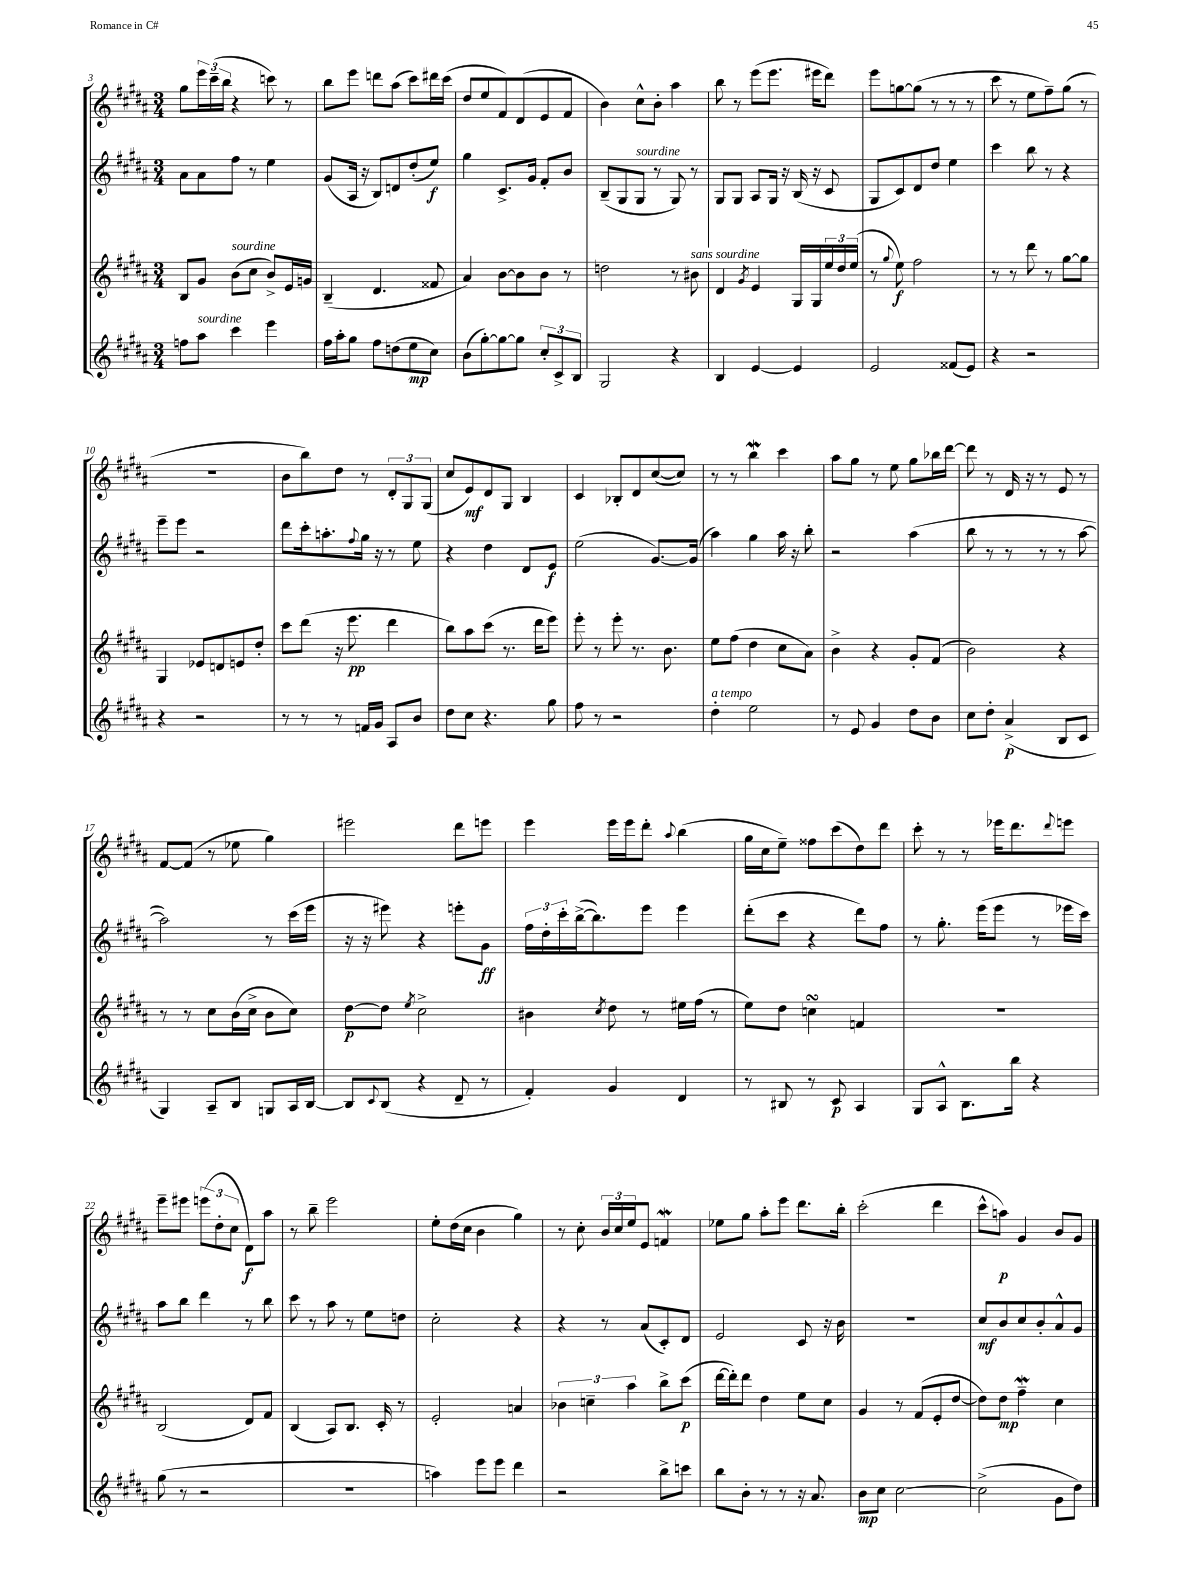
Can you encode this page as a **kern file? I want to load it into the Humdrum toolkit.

**kern	**dynam	**kern	**dynam	**kern	**dynam	**kern	**dynam
*part4	*part4	*part3	*part3	*part2	*part2	*part1	*part1
*staff4	*staff4	*staff3	*staff3	*staff2	*staff2	*staff1	*staff1
*clefG2	*	*clefG2	*	*clefG2	*	*clefG2	*
*k[f#c#g#d#a#]	*	*k[f#c#g#d#a#]	*	*k[f#c#g#d#a#]	*	*k[f#c#g#d#a#]	*
*M3/4	*	*M3/4	*	*M3/4	*	*M3/4	*
=3	=3	=3	=3	=3	=3	=3	=3
8ffn\L	.	8B/L	.	8a#\L	.	8gg#\L	.
!LO:TX:a:i:t=sourdine	!	!	!	!	!	!	!
8aa#\J	.	8g#/J	.	8a#\	.	24eee\L	.
.	.	.	.	.	.	(24ccc#~\	.
.	.	.	.	.	.	24bb\JJ	.
!	!	!LO:TX:a:i:t=sourdine	!	!	!	!	!
4ccc#\	.	(8b\L	.	8ff#\J	.	4r	.
.	.	8cc#\J	.	8r	.	.	.
4eee\	.	8b^/L)	.	4ee\	.	8cccn\)	.
.	.	16e/L	.	.	.	8r	.
.	.	16gn/JJ	.	.	.	.	.
=4	=4	=4	=4	=4	=4	=4	=4
16ff#\LL	.	(4B~/	.	(8g#/L	.	8bb\L	.
16aa#'\J	.	.	.	.	.	.	.
8gg#\J	.	.	.	16A#/Jk	.	8eee\J	.
.	.	.	.	16r	.	.	.
8ff#\L	.	4.d#/	.	8B/L)	.	8dddn\L	.
(8ddn\	.	.	.	8dn/	.	(8aa#\J	.
8ee\	mp	.	.	(8dd#'/	.	8ccc#\L)	.
8cc#\J)	.	8f##X/	.	8ee/J)	f	16ddd#X\L	.
.	.	.	.	.	.	(16ccc#\JJ	.
=5	=5	=5	=5	=5	=5	=5	=5
(8b\L	.	4a#/)	.	4gg#\	.	8dd#/L	.
[8gg#'\)	.	.	.	.	.	8ee/	.
8gg#\_	.	[8b\L	.	8.c#^/L	.	8f#/)	.
8gg#\J]	.	8b\]	.	.	.	(8d#/	.
.	.	.	.	16g#/Jk	.	.	.
12cc#'/L	.	8b\J	.	8f#'/L	.	8e/	.
12c#^/	.	.	.	.	.	.	.
.	.	8r	.	8b/J	.	8f#/J	.
12B/J	.	.	.	.	.	.	.
=6	=6	=6	=6	=6	=6	=6	=6
2G#/	.	2ddn\	.	(8B~/L	.	4b\)	.
.	.	.	.	8G#/	.	.	.
!	!	!	!	!LO:TX:a:i:t=sourdine	!	!	!
.	.	.	.	8G#/J	.	8cc#^^\L	.
.	.	.	.	8r	.	8b'\J	.
4r	.	8r	.	8G#/)	.	4aa#\	.
!	!	!LO:TX:a:i:t=sans sourdine	!	!	!	!	!
.	.	8b#X\	.	8r	.	.	.
=7	=7	=7	=7	=7	=7	=7	=7
4B/	.	4d#/	.	8G#/L	.	8bb\	.
.	.	.	.	8G#/J	.	8r	.
.	.	8qg#/	.	.	.	.	.
[4e/	.	4e/	.	8A#/L	.	(8eee\L	.
.	.	.	.	16G#/Jk	.	8.eee\J	.
.	.	.	.	16r	.	.	.
4e/]	.	16G#/LL	.	(16B/	.	.	.
.	.	16G#/	.	16r	.	16eee#X\KL	.
.	.	24ee/	.	8c#/	.	8ddd#\J)	.
.	.	24dd#/	.	.	.	.	.
.	.	(24ee/JJ	.	.	.	.	.
=8	=8	=8	=8	=8	=8	=8	=8
2e/	.	8r	.	8G#/L	.	8eee\L	.
.	.	8qqgg#/	.	.	.	.	.
.	.	8ee\)	f	8c#/)	.	[8ggn\	.
.	.	2ff#\	.	8d#/	.	(8gg\J]	.
.	.	.	.	8dd#/J	.	8r	.
(8f##X/L	.	.	.	4ee\	.	8r	.
8e/J)	.	.	.	.	.	8r	.
=9	=9	=9	=9	=9	=9	=9	=9
4r	.	8r	.	4ccc#\	.	8ccc#\	.
.	.	8r	.	.	.	8r	.
2r	.	8ddd#\	.	8bb\	.	8ee\L	.
.	.	8r	.	8r	.	8ff#~\)	.
.	.	[8gg#\L	.	4r	.	(8gg#\J	.
.	.	8gg#\J]	.	.	.	8r	.
!!LO:LB:g=z
=10	=10	=10	=10	=10	=10	=10	=10
4r	.	4G#/	.	8eee~\L	.	2.r	.
.	.	.	.	8eee\J	.	.	.
2r	.	8e-X/L	.	2r	.	.	.
.	.	8dn/	.	.	.	.	.
.	.	8en/	.	.	.	.	.
.	.	8dd#'/J	.	.	.	.	.
=11	=11	=11	=11	=11	=11	=11	=11
8r	.	8ccc#\L	.	8ddd#\L	.	8b\L	.
8r	.	(8ddd#\J	.	16ccc#'\k	.	8bb\)	.
.	.	.	.	8.aan'\	.	.	.
8r	.	16r	.	.	.	8dd#\J	.
.	.	8.eee\	pp	.	.	.	.
.	.	.	.	8qqff#/	.	.	.
16fn/LL	.	.	.	16gg#\Jk	.	8r	.
16g#/JJ	.	.	.	16r	.	.	.
8A#/L	.	4ddd#\	.	8r	.	12d#'/L	.
.	.	.	.	.	.	12G#/	.
8b/J	.	.	.	8ee\	.	.	.
.	.	.	.	.	.	(12G#/J	.
=12	=12	=12	=12	=12	=12	=12	=12
8dd#\L	.	8bb\L)	.	4r	.	8cc#/L	.
8cc#\J	.	8aa#\	.	.	.	8e/)	mf
4.r	.	(8ccc#\J	.	4dd#\	.	8d#/	.
.	.	8.r	.	.	.	8G#/J	.
.	.	.	.	8d#/L	.	4B/	.
.	.	16ddd#\KL	.	.	.	.	.
8gg#\	.	8eee\J)	.	8e/J	f	.	.
=13	=13	=13	=13	=13	=13	=13	=13
8ff#\	.	8eee'\	.	(2ee\	.	4c#/	.
8r	.	8r	.	.	.	.	.
2r	.	8eee'\	.	.	.	8B-X'/L	.
.	.	8.r	.	.	.	8d#/	.
.	.	.	.	[8.g#/L)	.	([8cc#/	.
.	.	8.b\	.	.	.	.	.
.	.	.	.	.	.	8cc#/J])	.
.	.	.	.	(16g#/Jk]	.	.	.
=14	=14	=14	=14	=14	=14	=14	=14
!LO:TX:a:i:t=a tempo	!	!	!	!	!	!	!
4dd#'\	.	8ee\L	.	4aa#\)	.	8r	.
.	.	(8ff#\J	.	.	.	8r	.
2ee\	.	4dd#\	.	4gg#\	.	4bbw\	.
.	.	8cc#\L	.	16aa#\	.	4ccc#\	.
.	.	.	.	16r	.	.	.
.	.	8a#\J)	.	8bb'\	.	.	.
=15	=15	=15	=15	=15	=15	=15	=15
8r	.	4b^\	.	2r	.	8aa#\L	.
8e/	.	.	.	.	.	8gg#\J	.
4g#/	.	4r	.	.	.	8r	.
.	.	.	.	.	.	8ee\	.
8dd#\L	.	8g#'/L	.	(4aa#\	.	8gg#\L	.
8b\J	.	(8f#/J	.	.	.	16bb-X\L	.
.	.	.	.	.	.	[16ddd#\JJ	.
=16	=16	=16	=16	=16	=16	=16	=16
8cc#\L	.	2b\)	.	8bb\	.	8ddd#\]	.
8dd#'\J	.	.	.	8r	.	8r	.
(4a#^/	p	.	.	8r	.	16d#/	.
.	.	.	.	.	.	16r	.
.	.	.	.	8r	.	8r	.
8B/L	.	4r	.	8r	.	8e/	.
8c#/J	.	.	.	[8aa#\	.	8r	.
!!LO:LB:g=z
=17	=17	=17	=17	=17	=17	=17	=17
4G#/)	.	8r	.	2aa#\])	.	[8f#/L	.
.	.	8r	.	.	.	(8f#/J]	.
8A#~/L	.	8cc#\L	.	.	.	8r	.
8B/J	.	(16b\L	.	.	.	8ee-X\	.
.	.	16cc#^\JJ	.	.	.	.	.
8Gn/L	.	8b\L	.	8r	.	4gg#\)	.
16A#/L	.	8cc#\J)	.	(16ccc#\LL	.	.	.
[16B/JJ	.	.	.	16eee\JJ	.	.	.
=18	=18	=18	=18	=18	=18	=18	=18
8B/L]	.	[8dd#\L	p	16r	.	2eee#X\	.
.	.	.	.	16r	.	.	.
8qqc#/	.	.	.	.	.	.	.
(8B/J	.	8dd#\J]	.	8eee#X\)	.	.	.
.	.	8qee/	.	.	.	.	.
4r	.	2cc#^\	.	4r	.	.	.
8d#~/	.	.	.	8eeen'\L	.	8ddd#\L	.
8r	.	.	.	8g#\J	ff	8eeen\J	.
=19	=19	=19	=19	=19	=19	=19	=19
4f#'/)	.	4b#X\	.	24ff#\LL	.	4eee\	.
.	.	.	.	24dd#'\	.	.	.
.	.	.	.	24ccc#'\	.	.	.
.	.	.	.	([16bb^\J	.	.	.
.	.	.	.	8.bb\])	.	.	.
.	.	8qcc#/	.	.	.	.	.
4g#/	.	8dd#\	.	.	.	16eee\LL	.
.	.	.	.	.	.	16eee\J	.
.	.	8r	.	8eee\J	.	8ddd#'\J	.
.	.	.	.	.	.	8qqaa#/	.
4d#/	.	16ee#X\LL	.	4eee\	.	(4bb\	.
.	.	(16ff#\JJ	.	.	.	.	.
.	.	8r	.	.	.	.	.
=20	=20	=20	=20	=20	=20	=20	=20
8r	.	8ee\L)	.	(8ddd#'\L	.	16gg#\LL	.
.	.	.	.	.	.	16cc#\J	.
8B#X/	.	8dd#\J	.	8ccc#\J	.	8ee~\J)	.
8r	.	4ccnsSSs\	.	4r	.	8ff##X\L	.
8c#/	p	.	.	.	.	(8ccc#\	.
4A#/	.	4fn/	.	8ddd#\L)	.	8dd#\)	.
.	.	.	.	8ff#\J	.	8ddd#\J	.
=21	=21	=21	=21	=21	=21	=21	=21
8G#/L	.	2.r	.	8r	.	8ccc#'\	.
8A#^^/J	.	.	.	8.gg#'\	.	8r	.
8.B\L	.	.	.	.	.	8r	.
.	.	.	.	(16eee\KL	.	.	.
.	.	.	.	8eee\J	.	16eee-X\KL	.
16bb\Jk	.	.	.	.	.	8.ddd#\	.
4r	.	.	.	8r	.	.	.
.	.	.	.	.	.	8qqddd#/	.
.	.	.	.	16eee-X\LL	.	8eeen\J	.
.	.	.	.	16ccc#\JJ)	.	.	.
!!LO:LB:g=z
=22	=22	=22	=22	=22	=22	=22	=22
(8gg#\	.	(2B/	.	8aa#\L	.	8eee~\L	.
8r	.	.	.	8bb\J	.	8eee#X\J	.
2r	.	.	.	4ddd#\	.	(12eeen\L	.
.	.	.	.	.	.	12dd#'\	.
.	.	.	.	.	.	12cc#\J	.
.	.	8d#/L)	.	8r	.	8d#\L)	f
.	.	8f#/J	.	8bb\	.	8aa#\J	.
=23	=23	=23	=23	=23	=23	=23	=23
2.r	.	(4B/	.	8ccc#\	.	8r	.
.	.	.	.	8r	.	8bb~\	.
.	.	8A#/L)	.	8aa#\	.	2eee\	.
.	.	8.B/J	.	8r	.	.	.
.	.	.	.	8ee\L	.	.	.
.	.	16c#'/	.	.	.	.	.
.	.	8r	.	8ddn\J	.	.	.
=24	=24	=24	=24	=24	=24	=24	=24
4aan\)	.	2e'/	.	2cc#'\	.	8ee'\L	.
.	.	.	.	.	.	(16dd#\L	.
.	.	.	.	.	.	16cc#\JJ	.
8eee\L	.	.	.	.	.	4b\	.
8eee\J	.	.	.	.	.	.	.
4ddd#\	.	4an/	.	4r	.	4gg#\)	.
=25	=25	=25	=25	=25	=25	=25	=25
2r	.	6b-X\	.	4r	.	8r	.
.	.	.	.	.	.	8cc#'\	.
.	.	6ccn~\	.	.	.	.	.
.	.	.	.	8r	.	24b/LL	.
.	.	.	.	.	.	24cc#/	.
.	.	6aa#\	.	.	.	24ee/J	.
.	.	.	.	(8a#/L	.	8e/J	.
8bb^\L	.	8bb^\L	.	8c#'/)	.	4fnw/	.
8cccn\J	.	(8ccc#\J	p	8d#/J	.	.	.
=26	=26	=26	=26	=26	=26	=26	=26
8bb\L	.	[16ddd#\LL	.	2e/	.	8ee-X\L	.
.	.	16ddd#'\J])	.	.	.	.	.
8b'\J	.	8ddd#\J	.	.	.	8gg#\J	.
8r	.	4dd#\	.	.	.	8aa#'\L	.
8r	.	.	.	.	.	8eee\J	.
16r	.	8ee\L	.	8c#/	.	8.ddd#\L	.
8.a#/	.	.	.	.	.	.	.
.	.	8cc#\J	.	16r	.	.	.
.	.	.	.	16b\	.	16bb'\Jk	.
=27	=27	=27	=27	=27	=27	=27	=27
8b\L	mp	4g#/	.	2.r	.	(2ccc#'\	.
8cc#\J	.	.	.	.	.	.	.
[2cc#\	.	8r	.	.	.	.	.
.	.	(8f#/L	.	.	.	.	.
.	.	8e'/	.	.	.	4ddd#\	.
.	.	[8dd#/J	.	.	.	.	.
=28	=28	=28	=28	=28	=28	=28	=28
(2cc#^\]	.	8dd#\L])	.	8cc#/L	mf	8ccc#^^\L	.
.	.	8dd#\J	mp	8b/	.	8aan\J)	p
.	.	4ff#W~\	.	8cc#/	.	4g#/	.
.	.	.	.	8b'/	.	.	.
8g#\L	.	4cc#\	.	8a#^^/	.	8b/L	.
8dd#\J)	.	.	.	8g#/J	.	8g#/J	.
==	==	==	==	==	==	==	==
*-	*-	*-	*-	*-	*-	*-	*-
